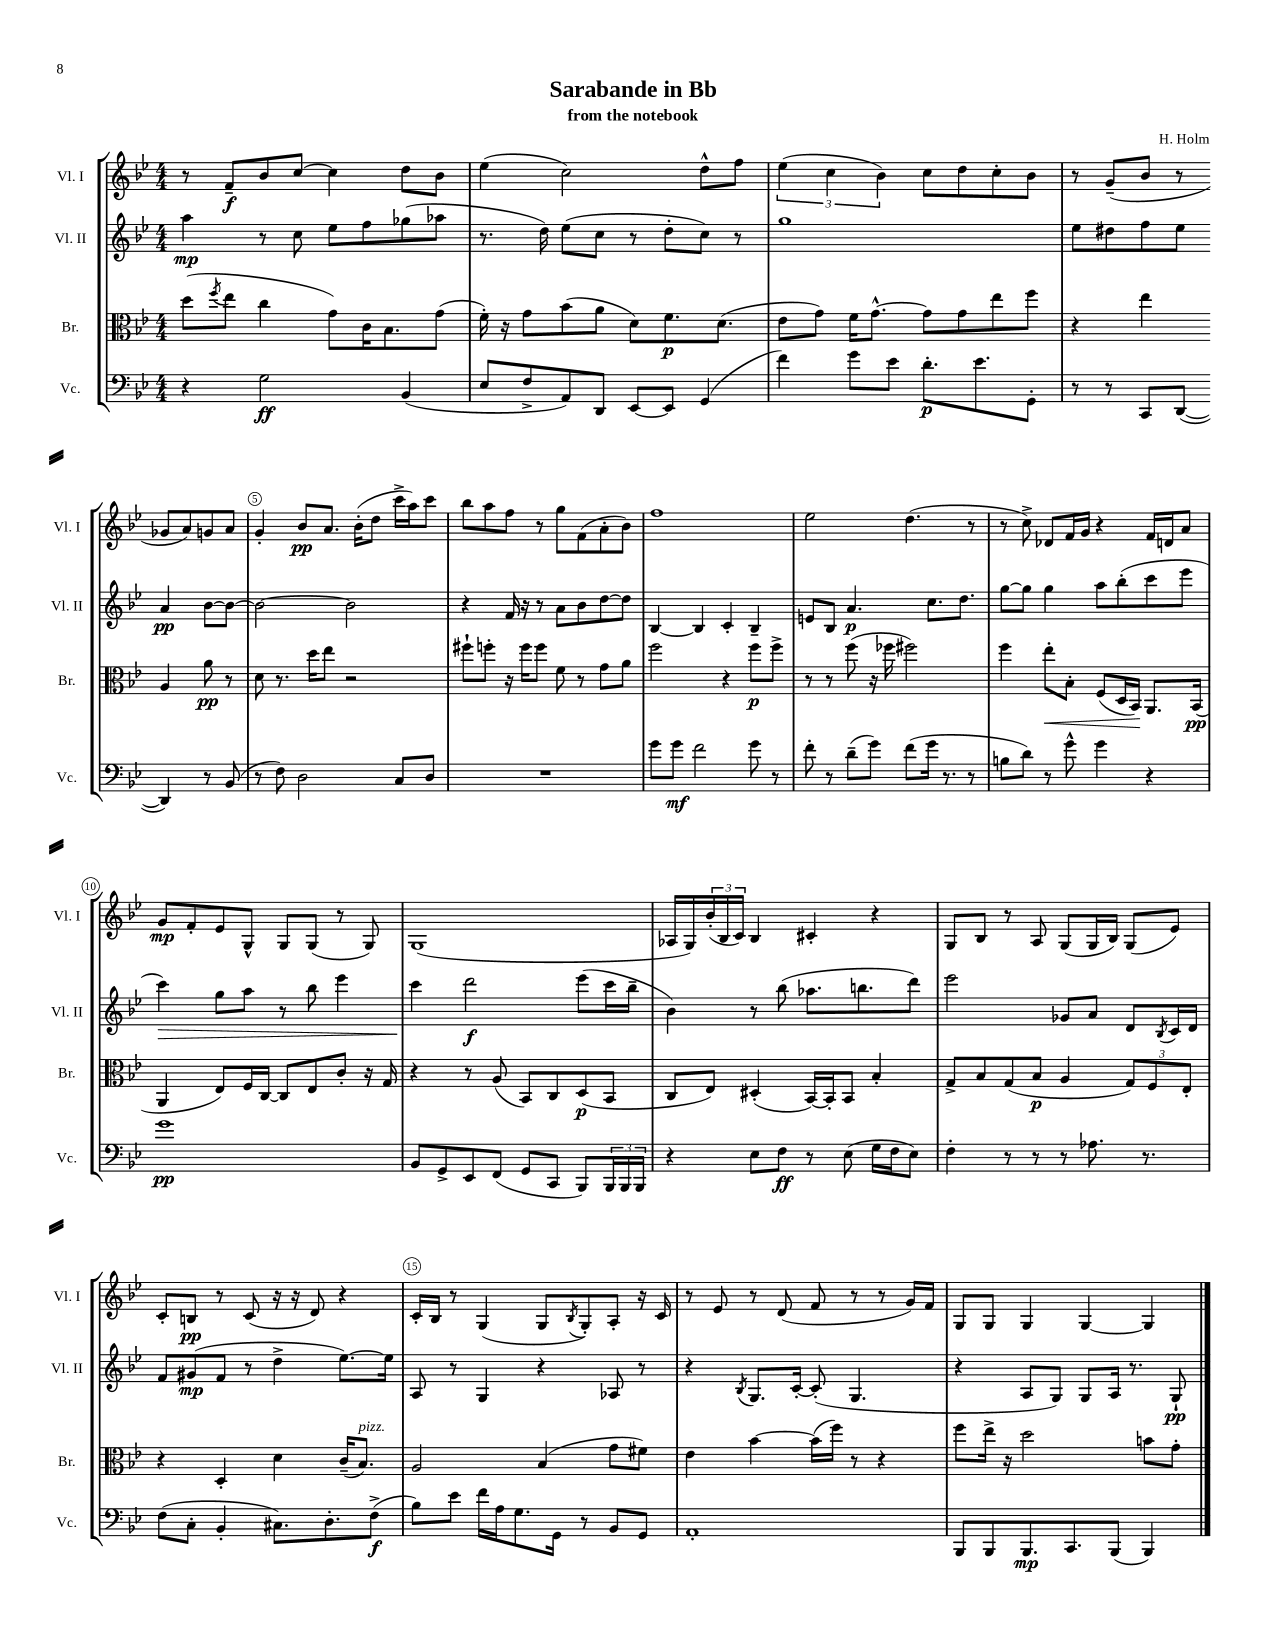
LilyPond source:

\header { title = "Sarabande in Bb" composer = "H. Holm" subtitle = "from the notebook" }
<<
\new StaffGroup <<
\new Staff = "s0" \with { instrumentName = "Vl. I" shortInstrumentName = "Vl. I" } {
    \clef treble \key bes \major \numericTimeSignature \time 4/4
    r8 f'8--\f bes'8 c''8~ c''4 d''8 bes'8 |
    ees''4( c''2) d''8-^ f''8 |
    \tuplet 3/2 { ees''4( c''4 bes'4) } c''8 d''8 c''8-. bes'8 |
    r8 g'8--( bes'8 r8 ges'8 a'8) g'8 a'8 |
    g'4-. bes'8\pp a'8. bes'16-.( d''8 c'''16-> a''16) c'''8 |
    bes''8 a''8 f''8 r8 g''8 f'8( a'8-. bes'8) |
    f''1 |
    ees''2 d''4.( r8 |
    r8 c''8->) des'8 f'16 g'16 r4 f'16 d'16 a'8 |
    g'8\mp f'8-. ees'8 g8-^ g8 g8( r8 g8) |
    g1( |
    aes16 g16) \tuplet 3/2 { bes'16-.( bes16 c'16) } bes4 cis'4-. r4 |
    g8 bes8 r8 a8 g8( g16 bes16) g8( ees'8) |
    c'8-. b8\pp r8 c'8( r16 r16 d'8) r4 |
    c'16-. bes16 r8 g4( g8 \acciaccatura { bes8 } g8-.) a8-. r16 c'16 |
    r8 ees'8 r8 d'8( f'8 r8 r8 g'16) f'16 |
    g8 g8 g4 g4~ g4 \bar "|." |
}
\new Staff = "s1" \with { instrumentName = "Vl. II" shortInstrumentName = "Vl. II" } {
    \clef treble \key bes \major \numericTimeSignature \time 4/4
    a''4\mp r8 c''8 ees''8 f''8 ges''8( aes''8 |
    r8. d''16) ees''8( c''8 r8 d''8-. c''8) r8 |
    g''1 |
    ees''8 dis''8 f''8 ees''8 a'4\pp bes'8~ bes'8~ |
    bes'2~ bes'2 |
    r4 f'16 r16 r8 a'8 bes'8 d''8~ d''8 |
    bes4~ bes4 c'4-. bes4-- |
    e'8 bes8 a'4.\p c''8. d''8. |
    g''8~ g''8 g''4 a''8 bes''8-.( c'''8 ees'''8 |
    c'''4\>) g''8 a''8 r8 bes''8 ees'''4 |
    c'''4\! d'''2\f ees'''8( c'''16 bes''16-- |
    bes'4) r8 bes''8( aes''8. b''8. d'''8) |
    ees'''2 ges'8 a'8 d'8 \acciaccatura { bes8 } c'16 d'16 |
    f'8 gis'8\mp( f'8 r8 d''4-> ees''8.~) ees''16 |
    a8 r8 g4 r4 aes8 r8 |
    r4 \acciaccatura { bes8 } g8. c'16~-. c'8-.( g4. |
    r4 a8 g8) g8 a16 r8. g8-!\pp \bar "|." |
}
\new Staff = "s2" \with { instrumentName = "Br." shortInstrumentName = "Br." } {
    \clef alto \key bes \major \numericTimeSignature \time 4/4
    d''8( \acciaccatura { f''8 } ees''8 c''4 g'8) c'16 bes8. g'8( |
    f'16-.) r16 g'8 bes'8( a'8 d'8) f'8.\p d'8.( |
    ees'8 g'8) f'16 g'8.~-^ g'8 g'8 ees''8 f''8 |
    r4 ees''4 a4 a'8\pp r8 |
    d'8 r8. d''16 ees''8 r2 |
    fis''8-! f''8-. r16 f''16 f''8 f'8 r8 g'8 a'8 |
    f''2 r4 f''8\p f''8-> |
    r8 r8 f''8( r16 fes''16 fis''2) |
    f''4 ees''8-.\< bes8-. f8( d16 bes,16\!) a,8. bes,16\pp( |
    a,4 ees8) f16 c16~ c8 ees8 c'8-. r16 g16 |
    r4 r8 a8( bes,8) c8 d8\p( bes,8 |
    c8 ees8) dis4-.( bes,16~) bes,16-. bes,8 bes4-. |
    g8-> bes8 g8( bes8\p a4 \tuplet 3/2 { g8) f8 ees8-. } |
    r4 d4-. d'4 c'16--( bes8.^\markup { \italic "pizz." }) |
    a2 bes4( g'8 fis'8) |
    ees'4 bes'4~ bes'16( f''16) r8 r4 |
    f''8 ees''16-> r16 d''2 b'8 g'8-. \bar "|." |
}
\new Staff = "s3" \with { instrumentName = "Vc." shortInstrumentName = "Vc." } {
    \clef bass \key bes \major \numericTimeSignature \time 4/4
    r4 g2\ff bes,4( |
    ees8 f8-> a,8) d,8 ees,8~ ees,8 g,4( |
    f'4) g'8 ees'8 d'8.-.\p ees'8. g,8-. |
    r8 r8 c,8 d,8~( d,4) r8 bes,8( |
    r8 f8) d2 c8 d8 |
    R1 |
    g'8 g'8\mf f'2 g'8 r8 |
    f'8-. r8 d'8--( g'8) f'8( g'16 r8. r8 |
    b8 d'8) r8 g'8-^ g'4 r4 |
    g'1\pp |
    bes,8 g,8-> ees,8 f,8( g,8 c,8 bes,,8) \tuplet 3/2 { bes,,16 bes,,16 bes,,16 } |
    r4 ees8 f8\ff r8 ees8( g16 f16 ees8) |
    f4-. r8 r8 r8 aes8. r8. |
    f8( c8-. bes,4-. cis8.) d8.-. f8->\f( |
    bes8) ees'8 f'16 a16 g8. g,16 r8 bes,8 g,8 |
    a,1-. |
    bes,,8 bes,,8 bes,,8.\mp c,8. bes,,8( bes,,4) \bar "|." |
}
>>
>>
\layout { \context { \Score \override BarNumber.break-visibility = ##(#f #t #t) barNumberVisibility = #(every-nth-bar-number-visible 5) \override BarNumber.stencil = #(make-stencil-circler 0.1 0.3 ly:text-interface::print) } }
